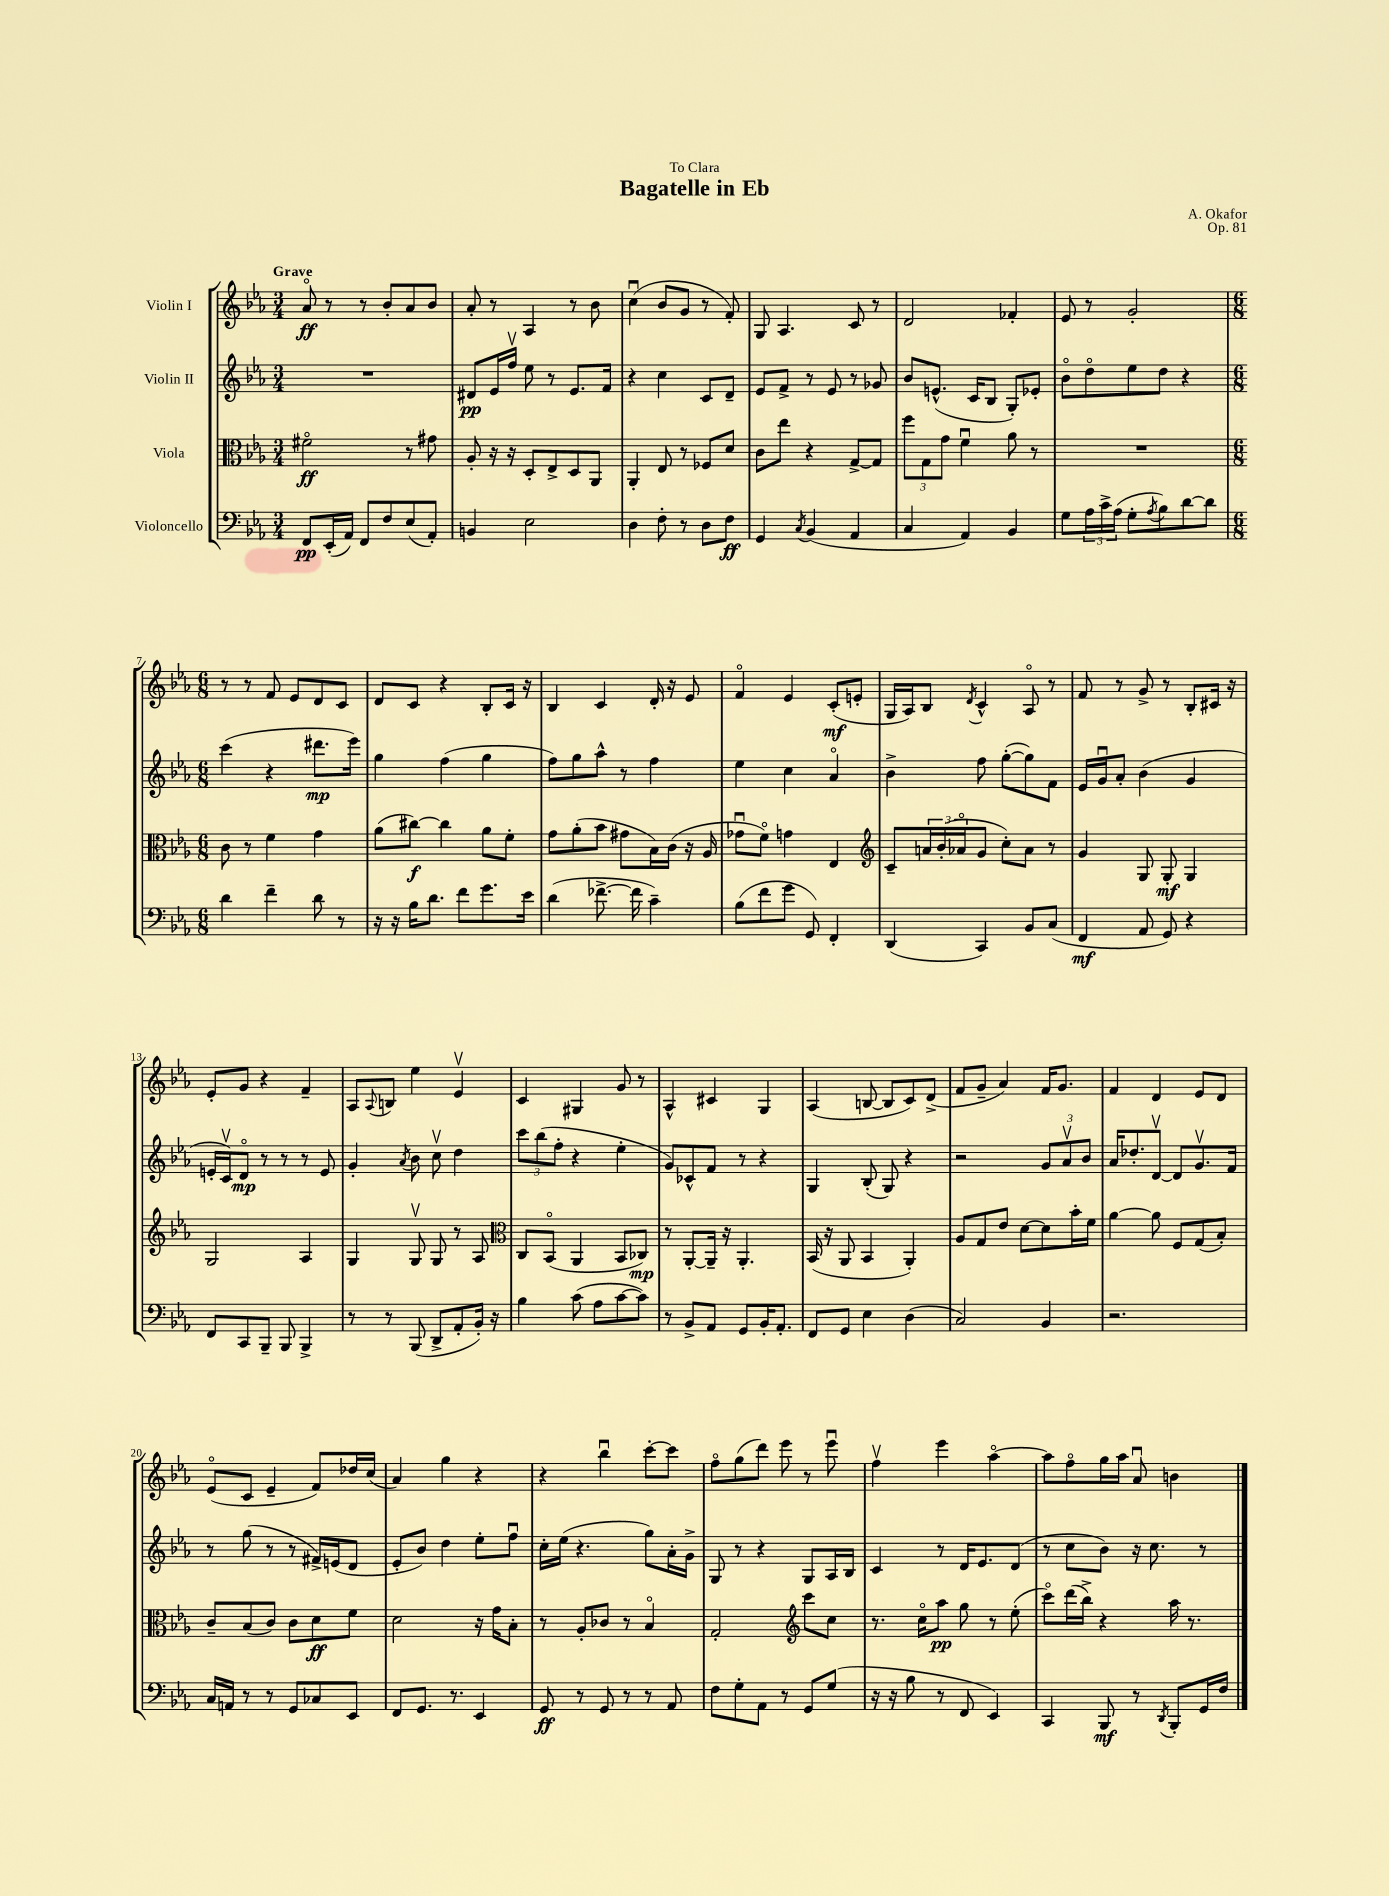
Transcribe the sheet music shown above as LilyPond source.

\header { title = "Bagatelle in Eb" composer = "A. Okafor" dedication = "To Clara" opus = "Op. 81" }
<<
\new StaffGroup <<
\new Staff = "s0" \with { instrumentName = "Violin I" } {
    \clef treble \key ees \major \numericTimeSignature \time 3/4 \tempo "Grave"
    aes'8\flageolet\ff r8 r8 bes'8-. aes'8 bes'8 |
    aes'8-. r8 aes4 r8 bes'8 |
    c''4\downbow( bes'8 g'8 r8 f'8-.) |
    g8 aes4. c'8 r8 |
    d'2 fes'4-. |
    ees'8 r8 g'2-. |
    \numericTimeSignature \time 6/8 r8 r8 f'8 ees'8 d'8 c'8 |
    d'8 c'8 r4 bes8-. c'16 r16 |
    bes4 c'4 d'16-. r16 ees'8 |
    f'4\flageolet ees'4 c'8-.\mf( e'8-. |
    g16 aes16) bes8 \acciaccatura { d'8 } c'4-^ aes8\flageolet r8 |
    f'8 r8 g'8-> r8 bes8-. cis'16 r16 |
    ees'8-. g'8 r4 f'4-- |
    aes8 \appoggiatura { aes8 } b8 ees''4 ees'4\upbow |
    c'4 gis4 g'8 r8 |
    aes4-^ cis'4 g4 |
    aes4( b8~ b8 c'8) d'8->( |
    f'8 g'8-- aes'4) f'16 g'8. |
    f'4 d'4 ees'8 d'8 |
    ees'8\flageolet( c'8 ees'4-- f'8) des''16 c''16( |
    aes'4) g''4 r4 |
    r4 bes''4\downbow c'''8~-. c'''8 |
    f''8\flageolet g''8( d'''8) ees'''8 r8 ees'''8\downbow |
    f''4\upbow ees'''4 aes''4~\flageolet |
    aes''8 f''8\flageolet g''16 aes''16 aes'8\downbow b'4 \bar "|." |
}
\new Staff = "s1" \with { instrumentName = "Violin II" } {
    \clef treble \key ees \major \numericTimeSignature \time 3/4
    R2. |
    dis'8\pp ees'16 f''16\upbow ees''8 r8 ees'8. f'16 |
    r4 c''4 c'8 d'8-- |
    ees'8 f'8-> r8 ees'8 r8 ges'8 |
    bes'8 e'8.-^( c'16 bes8 g8-.) ees'8-. |
    bes'8\flageolet d''8\flageolet ees''8 d''8 r4 |
    \numericTimeSignature \time 6/8 c'''4( r4 dis'''8.\mp ees'''16) |
    g''4 f''4( g''4 |
    f''8) g''8 aes''8-^ r8 f''4 |
    ees''4 c''4 aes'4\flageolet |
    bes'4-> f''8 g''8~-.( g''8) f'8 |
    ees'16 g'16\downbow aes'8-. bes'4( g'4 |
    e'16-. c'16\upbow) d'8\flageolet\mp r8 r8 r8 e'8 |
    g'4-. \acciaccatura { aes'8 } bes'8 c''8\upbow d''4 |
    \tuplet 3/2 { c'''8 bes''8( f''8-. } r4 ees''4-. |
    g'8) ces'8-^ f'8 r8 r4 |
    g4 bes8-.( g8) r4 |
    r2 \tuplet 3/2 { g'8 aes'8\upbow bes'8 } |
    aes'16 des''8.-. d'8~\upbow d'8 g'8.\upbow f'16 |
    r8 g''8( r8 r8 fis'16->) e'16( d'8 |
    ees'8-. bes'8) d''4 ees''8-. f''8\downbow |
    c''16-. ees''16( r4. g''8) aes'16-. g'16-> |
    g8 r8 r4 g8 aes16 bes16 |
    c'4 r8 d'16 ees'8. d'8( |
    r8 c''8 bes'8) r16 c''8. r8 \bar "|." |
}
\new Staff = "s2" \with { instrumentName = "Viola" } {
    \clef alto \key ees \major \numericTimeSignature \time 3/4
    fis'2\flageolet\ff r8 gis'8 |
    aes8-. r16 r16 d8-. ees8-> d8 aes,8 |
    aes,4-. ees8 r8 fes8 d'8 |
    c'8 ees''8 r4 g8~-> g8 |
    \tuplet 3/2 { f''8 g8 g'8 } f'4\downbow aes'8 r8 |
    R2. |
    \numericTimeSignature \time 6/8 c'8 r8 f'4 g'4 |
    aes'8( cis''8~\f) cis''4 aes'8 f'8-. |
    g'8 aes'8-.( bes'8 gis'8 bes16) c'16( r16 aes16 |
    ges'8\downbow f'8\flageolet) g'4 ees4 |
    \clef treble c'8-- \tuplet 3/2 { a'16 bes'16-.( aes'16\flageolet } g'8 c''8-.) aes'8 r8 |
    g'4 g8 g8-.\mf g4 |
    g2 aes4 |
    g4 g8\upbow g8 r8 aes8 |
    \clef alto c8 bes,8\flageolet( aes,4 bes,8 ces8\mp) |
    r8 aes,8~-. aes,16-- r16 aes,4.-. |
    bes,16( r16 aes,8 bes,4 aes,4-.) |
    aes8 g8 ees'8 d'8~ d'8 bes'16-. f'16 |
    aes'4~ aes'8 f8 g8( bes8-.) |
    c'8-- bes8( c'8) c'8 d'8\ff f'8 |
    d'2 r16 g'16 bes8-. |
    r8 aes8-. ces'8 r8 bes4\flageolet |
    g2-. \clef treble c'''8 c''8 |
    r8. c''16\flageolet aes''8\pp g''8 r8 ees''8-.( |
    c'''8\flageolet) d'''16( bes''16->) r4 aes''16 r8. \bar "|." |
}
\new Staff = "s3" \with { instrumentName = "Violoncello" } {
    \clef bass \key ees \major \numericTimeSignature \time 3/4
    f,8\pp ees,16-.( aes,16) f,8 f8 ees8( aes,8-.) |
    b,4 ees2 |
    d4 f8-. r8 d8 f8\ff |
    g,4 \acciaccatura { c8 } bes,4( aes,4 |
    c4 aes,4) bes,4 |
    g8 \tuplet 3/2 { aes16 c'16-> aes16( } g8-. \acciaccatura { aes8 } bes8) d'8~ d'8 |
    \numericTimeSignature \time 6/8 d'4 f'4-- d'8 r8 |
    r16 r16 bes16 d'8. f'8 g'8. ees'16 |
    d'4( fes'8.~-> fes'16 c'4--) |
    bes8( f'8 g'8 g,8) f,4-. |
    d,4( c,4) bes,8 c8( |
    f,4\mf aes,8 g,8) r4 |
    f,8 c,8 bes,,8-- bes,,8 bes,,4-> |
    r8 r8 bes,,8( d,8-> aes,8-. bes,16-.) r16 |
    bes4 c'8( aes8 c'8~ c'8) |
    r8 bes,8-> aes,8 g,8 bes,16-. aes,8.-. |
    f,8 g,8 ees4 d4( |
    c2) bes,4 |
    r2. |
    c16 a,16 r8 r8 g,8 ces8 ees,8 |
    f,8 g,8. r8. ees,4 |
    g,8\ff r8 g,8 r8 r8 aes,8 |
    f8 g8-. aes,8 r8 g,8 g8( |
    r16 r16 bes8 r8 f,8 ees,4) |
    c,4 bes,,8\mf r8 \acciaccatura { d,8 } bes,,8-. g,16 f16 \bar "|." |
}
>>
>>
